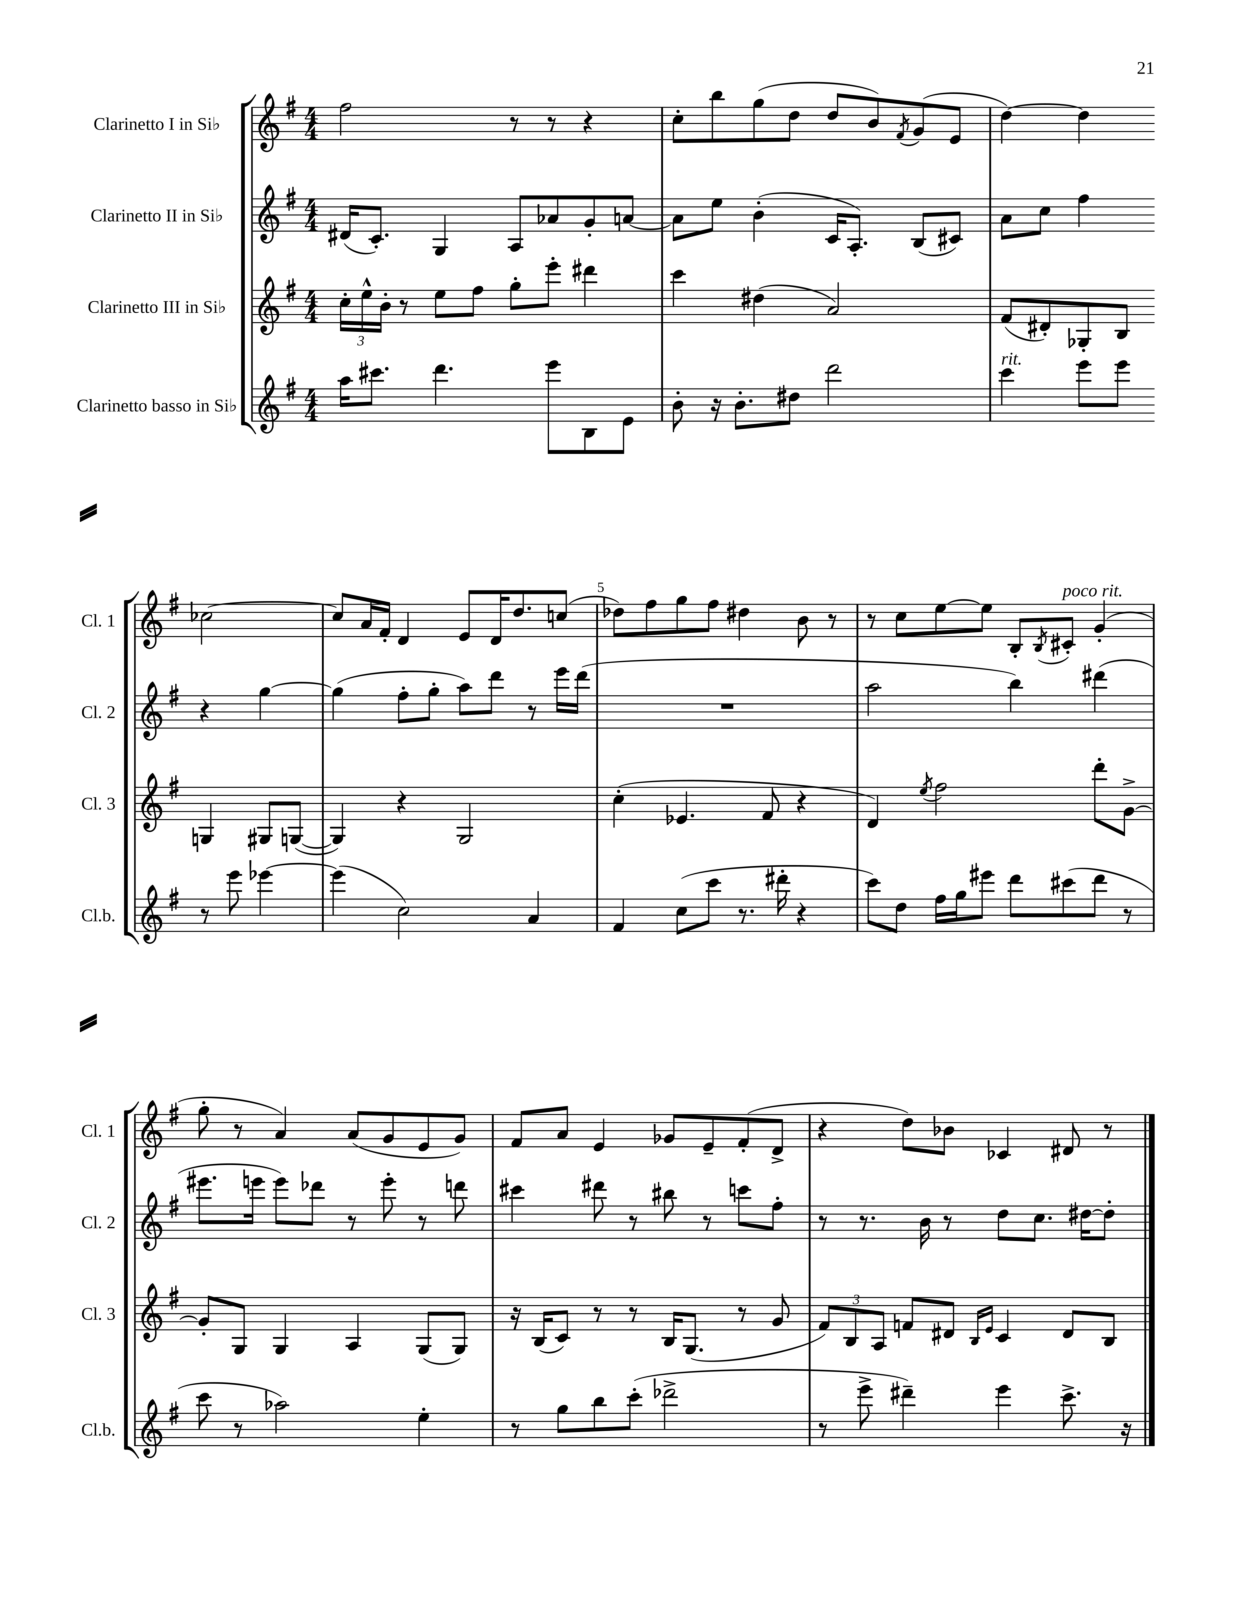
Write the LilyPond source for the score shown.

<<
\new StaffGroup <<
\new Staff = "s0" \with { instrumentName = "Clarinetto I in Sib" shortInstrumentName = "Cl. 1" } {
    \clef treble \key g \major \numericTimeSignature \time 4/4
    fis''2 r8 r8 r4 |
    c''8-. b''8 g''8( d''8 d''8 b'8) \acciaccatura { fis'8 } g'8( e'8 |
    d''4~) d''4 ces''2~ |
    ces''8 a'16 fis'16-. d'4 e'8 d'16 d''8. c''8( |
    des''8) fis''8 g''8 fis''8 dis''4 b'8 r8 |
    r8 c''8 e''8~ e''8 b8-. \acciaccatura { b8 } cis'8-.^\markup { \italic "poco rit." } g'4-.( |
    g''8-. r8 a'4) a'8( g'8 e'8 g'8) |
    fis'8 a'8 e'4 ges'8 e'8-- fis'8-.( d'8-> |
    r4 d''8) bes'8 ces'4 dis'8 r8 \bar "|." |
}
\new Staff = "s1" \with { instrumentName = "Clarinetto II in Sib" shortInstrumentName = "Cl. 2" } {
    \clef treble \key g \major \numericTimeSignature \time 4/4
    dis'16( c'8.-.) g4 a8 aes'8 g'8-. a'8~ |
    a'8 e''8 b'4-.( c'16 a8.-.) b8( cis'8) |
    a'8 c''8 fis''4 r4 g''4~ |
    g''4( fis''8-. g''8-. a''8) d'''8 r8 e'''16 d'''16( |
    R1 |
    a''2 b''4) dis'''4( |
    eis'''8. e'''16 e'''8) des'''8 r8 e'''8-. r8 d'''8 |
    cis'''4 dis'''8 r8 bis''8 r8 c'''8 fis''8-. |
    r8 r8. b'16 r8 d''8 c''8. dis''16~ dis''8-. \bar "|." |
}
\new Staff = "s2" \with { instrumentName = "Clarinetto III in Sib" shortInstrumentName = "Cl. 3" } {
    \clef treble \key g \major \numericTimeSignature \time 4/4
    \tuplet 3/2 { c''16-. e''16-^ b'16-. } r8 e''8 fis''8 g''8-. e'''8-. dis'''4 |
    c'''4 dis''4( a'2) |
    fis'8( dis'8-.) ges8-. b8 g4 gis8 g8~( |
    g4) r4 g2 |
    c''4-.( ees'4. fis'8 r4 |
    d'4) \acciaccatura { e''8 } fis''2 d'''8-. g'8~-> |
    g'8-. g8 g4 a4 g8( g8) |
    r16 b16( c'8) r8 r8 b16 g8.( r8 g'8 |
    \tuplet 3/2 { fis'8) b8 a8 } f'8 dis'8 \grace { b16 e'16 } c'4 dis'8 b8 \bar "|." |
}
\new Staff = "s3" \with { instrumentName = "Clarinetto basso in Sib" shortInstrumentName = "Cl.b." } {
    \clef treble \key g \major \numericTimeSignature \time 4/4
    a''16 cis'''8. d'''4. e'''8 b8 e'8 |
    b'8-. r16 b'8.-. dis''8 d'''2 |
    c'''4^\markup { \italic "rit." } e'''8 e'''8 r8 e'''8 ees'''4~ |
    ees'''4( c''2) a'4 |
    fis'4 c''8( c'''8 r8. dis'''16-. r4 |
    c'''8) d''8 fis''16 g''16 eis'''8 d'''8 cis'''8( d'''8 r8 |
    c'''8 r8 aes''2) e''4-. |
    r8 g''8 b''8 c'''8-.( des'''2-> |
    r8 e'''8-> dis'''4--) e'''4 c'''8.-> r16 \bar "|." |
}
>>
>>
\layout { \context { \Score \override BarNumber.break-visibility = ##(#f #t #t) barNumberVisibility = #(every-nth-bar-number-visible 5) } }
